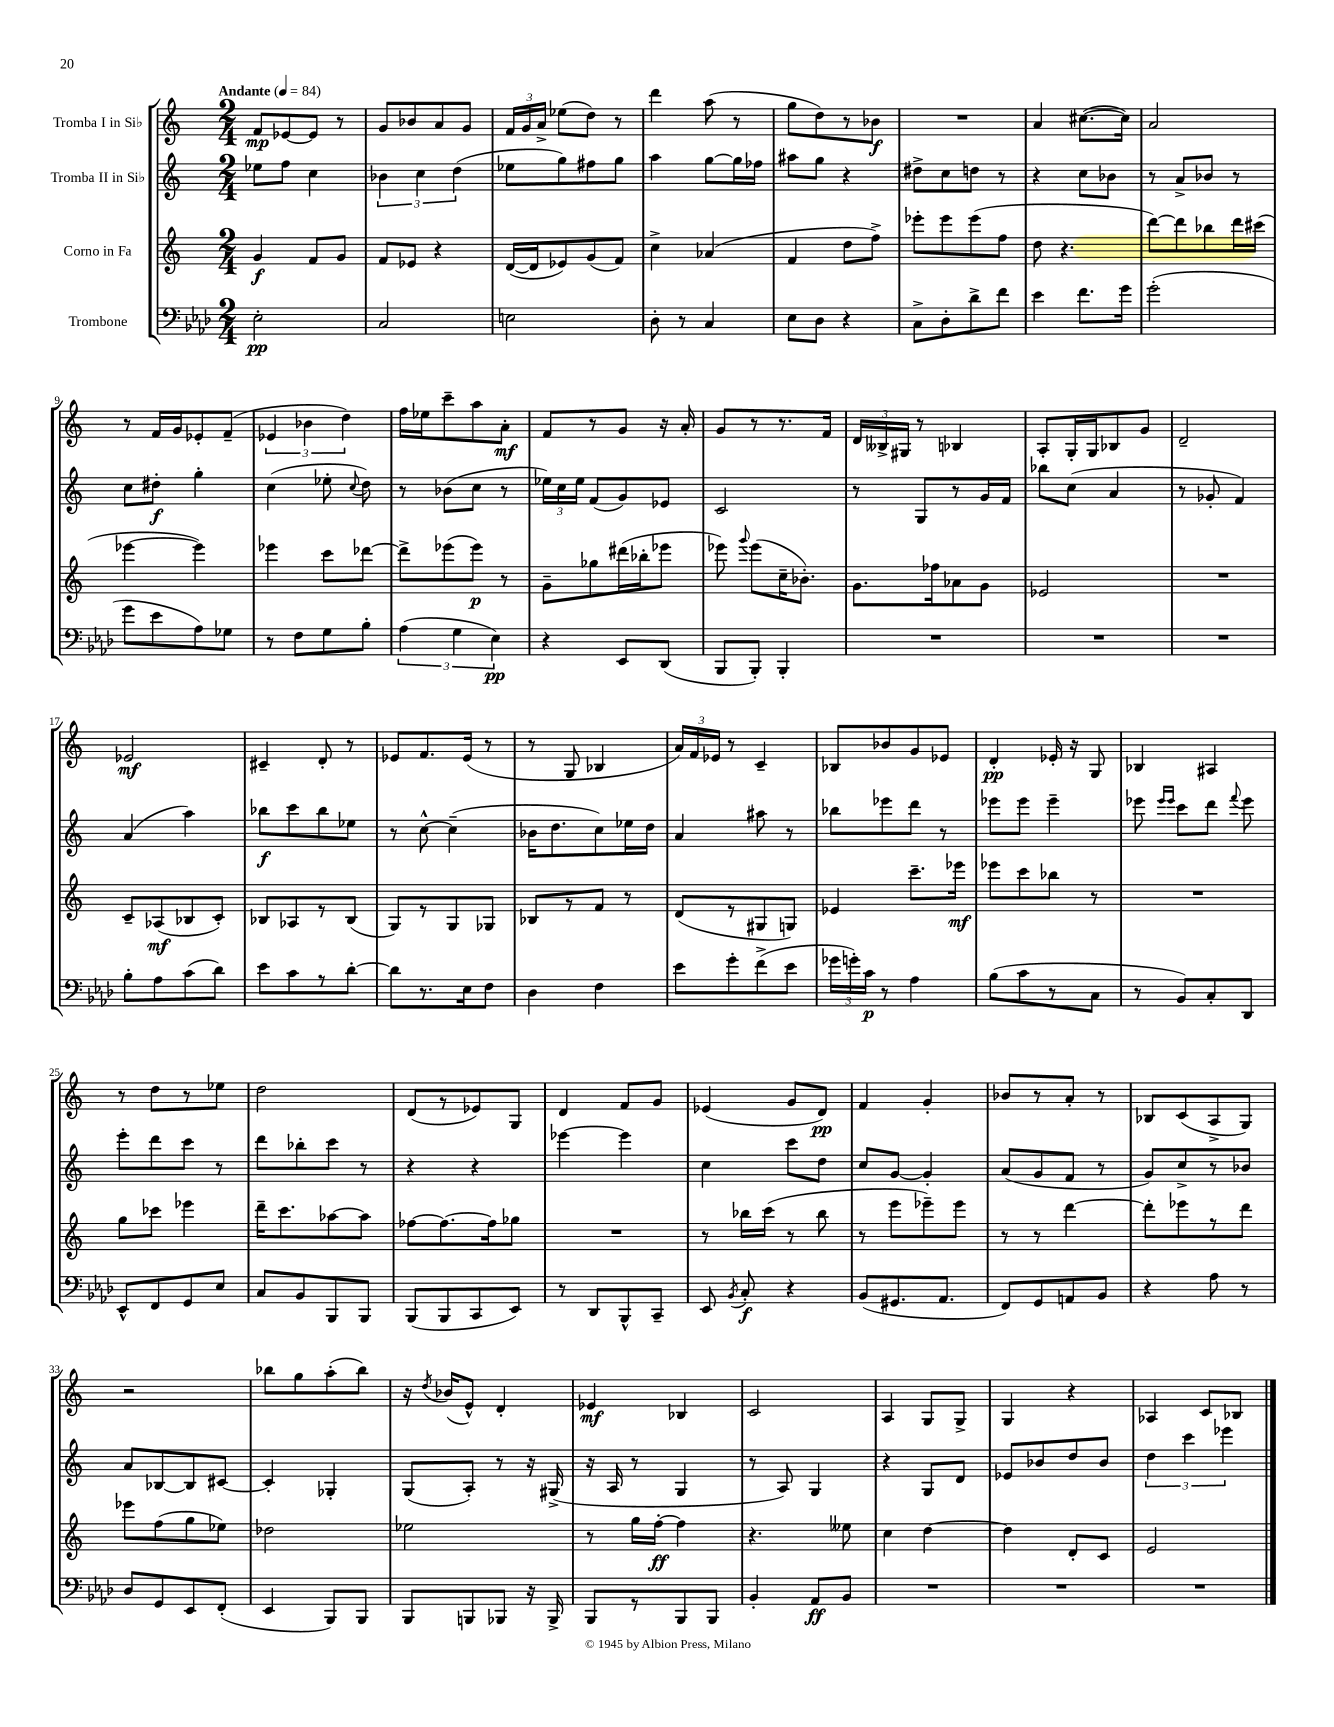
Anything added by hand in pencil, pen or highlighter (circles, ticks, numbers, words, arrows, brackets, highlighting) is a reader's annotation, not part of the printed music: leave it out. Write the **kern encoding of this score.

**kern	**kern	**kern	**kern
*staff4	*staff3	*staff2	*staff1
*clefF4	*clefG2	*clefG2	*clefG2
*k[b-e-a-d-]	*k[]	*k[]	*k[]
*M2/4	*M2/4	*M2/4	*M2/4
*MM84	*MM84	*MM84	*MM84
2E-'	4g	8ee-	8f
.	.	8ff	[8e-
.	8f	4cc	8e-]
.	8g	.	8r
=	=	=	=
2C	8f	6b-	8g
.	8e-	.	8b-
.	.	6cc	.
.	4r	.	8a
.	.	(6dd	.
.	.	.	8g
=	=	=	=
2E	([16d	8ee-	24f
.	.	.	24g
.	16d]	.	.
.	.	.	24a^
.	8e-)	8gg)	(8ee-
.	(8g	8ff#	8dd)
.	8f)	8gg	8r
=	=	=	=
8D-'	4cc^	4aa	4ddd
8r	.	.	.
4C	(4a-	[8gg	(8aa
.	.	16gg]	8r
.	.	16ff-	.
=	=	=	=
8E-	4f	8aa#	8gg
8D-	.	8gg	8dd)
4r	8dd	4r	8r
.	8ff^)	.	8b-
=	=	=	=
8C^	8eee-'	8dd#^	2r
8D-'	8eee-	8cc	.
8d-^	(8eee-	8dd	.
8f	8ff	8r	.
=	=	=	=
4e-	8dd	4r	4a
.	4.r	.	.
8.f	.	8cc	([8.cc#
.	.	8b-	.
16g	.	.	16cc#])
=	=	=	=
(2g'	[8ddd)	8r	2a
.	8ddd]	8a^	.
.	8bb-	8b-	.
.	16ddd	8r	.
.	(16ccc#	.	.
=	=	=	=
8g	[4eee-	8cc	8r
8e-	.	8dd#'	16f
.	.	.	16g
8A-)	4eee-])	4gg'	8e-'
8G-	.	.	(8f~
=	=	=	=
8r	4eee-	(4cc	6e-
8F	.	.	.
.	.	.	6b-
8G	8ccc	8ee-'	.
.	.	.	6dd)
.	.	8qqcc	.
8B-'	[8ddd-	8dd)	.
=	=	=	=
(6A-	8ddd-^]	8r	16ff
.	.	.	16ee-
.	(8eee-	(8b-	8ccc~
6G	.	.	.
.	8eee-)	8cc	8aa
6E-)	.	.	.
.	8r	8r	8a'
=	=	=	=
4r	8g~	24ee-)	8f
.	.	24cc	.
.	.	24ee-	.
.	8gg-	(8f	8r
8EE-	(16ddd#	8g)	8g
.	16bb-'	.	.
(8DD-	8eee-	8e-	16r
.	.	.	16a'
=	=	=	=
8BBB-	8eee-)	2c	8g
.	8qqggg	.	.
8BBB-')	(8eee-	.	8r
4BBB-'	16cc~	.	8.r
.	8.b-')	.	.
.	.	.	16f
=	=	=	=
2r	8.g	8r	24d
.	.	.	24B--^
.	.	.	24G#
.	.	8G	8r
.	16ff-	.	.
.	8a-	8r	4B-
.	8g	16g	.
.	.	16f	.
=	=	=	=
2r	2e-	8bb-	8A'
.	.	(8cc	16G'
.	.	.	16G
.	.	4a	8B-
.	.	.	8g
=	=	=	=
2r	2r	8r	2d~
.	.	8g-'	.
.	.	4f)	.
=	=	=	=
8B-'	8c~	(4a	2e-
8A-	(8A-	.	.
(8c	8B-	4aa)	.
8d-)	8c')	.	.
=	=	=	=
8e-	8B-	8bb-	4c#~
8c	8A-	8ccc	.
8r	8r	8bb-	8d'
[8d-'	(8B-	8ee-	8r
=	=	=	=
8d-]	8G)	8r	8e-
8.r	8r	[8cc^^	8.f
.	8G	(4cc~]	.
16E-	.	.	(16e-
8F	8G-	.	8r
=	=	=	=
4D-	8B-	16b-	8r
.	.	8.dd	.
.	8r	.	8G
4F	8f	8cc)	4B-
.	8r	16ee-	.
.	.	16dd	.
=	=	=	=
8e-	(8d	4a	24a)
.	.	.	24f
.	.	.	24e-
8g'	8r	.	8r
(8f^	8G#	8aa#	4c~
8e-	8G)	8r	.
=	=	=	=
24g-	4e-	8bb-	8B-
24g')	.	.	.
24c	.	.	.
8r	.	8eee-	8b-
4A-	8.ccc~	8ddd	8g
.	.	8r	8e-
.	16eee-	.	.
=	=	=	=
(8B-	8eee-	8eee-	4d'
8c	8ccc	8eee-	.
8r	8bb-	4eee-~	16e-'
.	.	.	16r
8C	8r	.	8G
=	=	=	=
8r	2r	8eee-	4B-
.	.	16qqeee-	.
.	.	16qqeee-	.
8BB-)	.	8ccc	.
8C'	.	8ddd	4A#
.	.	8qqfff	.
8DD-	.	8eee-	.
=	=	=	=
8EE-^^	8gg	8eee'	8r
8FF	8ccc-	8ddd	8dd
8GG	4eee-	8ccc	8r
8E-	.	8r	8ee-
=	=	=	=
8C	16ddd~	8ddd	2dd
.	8.ccc	.	.
8BB-	.	8bb-'	.
8BBB-	[8aa-	8ccc	.
8BBB-	8aa-]	8r	.
=	=	=	=
(8BBB-	[8ff-	4r	(8d
8BBB-	8.ff-_	.	8r
8CC	.	4r	8e-)
.	16ff-]	.	.
8EE-)	8gg-	.	8G
=	=	=	=
8r	2r	[4eee-	4d
8DD-	.	.	.
8BBB-^^	.	4eee-]	8f
8CC~	.	.	8g
=	=	=	=
8EE-	8r	4cc	(4e-
8qBB-	.	.	.
8C'	16bb-	.	.
.	(16ccc	.	.
4r	8r	8ccc	8g
.	8bb-	8dd	8d)
=	=	=	=
(8BB-	8r	8cc	4f
8.GG#	8eee	[8g	.
.	8eee-~)	4g']	4g'
8.AA-	.	.	.
.	8eee-	.	.
=	=	=	=
8FF)	8r	(8a	8b-
8GG	8r	8g	8r
8AA	[4ddd	8f	8a'
8BB-	.	8r	8r
=	=	=	=
4r	8ddd']	8g)	8B-
.	8eee-	8cc^	(8c
8A-	8r	8r	8A^
8r	8ddd	8b-	8G)
=	=	=	=
8D-	8eee-	8a	2r
8GG	(8ff	[8B-	.
8EE-	8gg	8B-]	.
(8FF'	8ee-)	[8c#	.
=	=	=	=
4EE-	2dd-	4c#']	8bb-
.	.	.	8gg
8BBB-)	.	4G-'	(8aa'
8BBB-	.	.	8bb-)
=	=	=	=
8BBB-	2ee-	(8G	16r
.	.	.	8qdd
.	.	.	(16b-
8BBB	.	8A')	8e^^)
8BBB-	.	8r	4d'
16r	.	16r	.
16BBB-^	.	(16G#^	.
=	=	=	=
8BBB-	8r	16r	4e-
.	.	16A	.
8r	16gg	8r	.
.	[16ff'	.	.
8BBB-	4ff]	4G	4B-
8BBB-	.	.	.
=	=	=	=
4BB-'	4.r	8r	2c
.	.	8A)	.
8AA-	.	4G	.
8BB-	8ee--	.	.
=	=	=	=
2r	4cc	4r	4A
.	[4dd	8G	8G
.	.	8d	8G^
=	=	=	=
2r	4dd]	8e-	4G
.	.	8b-	.
.	8d'	8dd	4r
.	8c	8b-	.
=	=	=	=
2r	2e	6dd	4A-
.	.	6ccc	.
.	.	.	8c
.	.	6eee-	.
.	.	.	8B-
==	==	==	==
*-	*-	*-	*-
